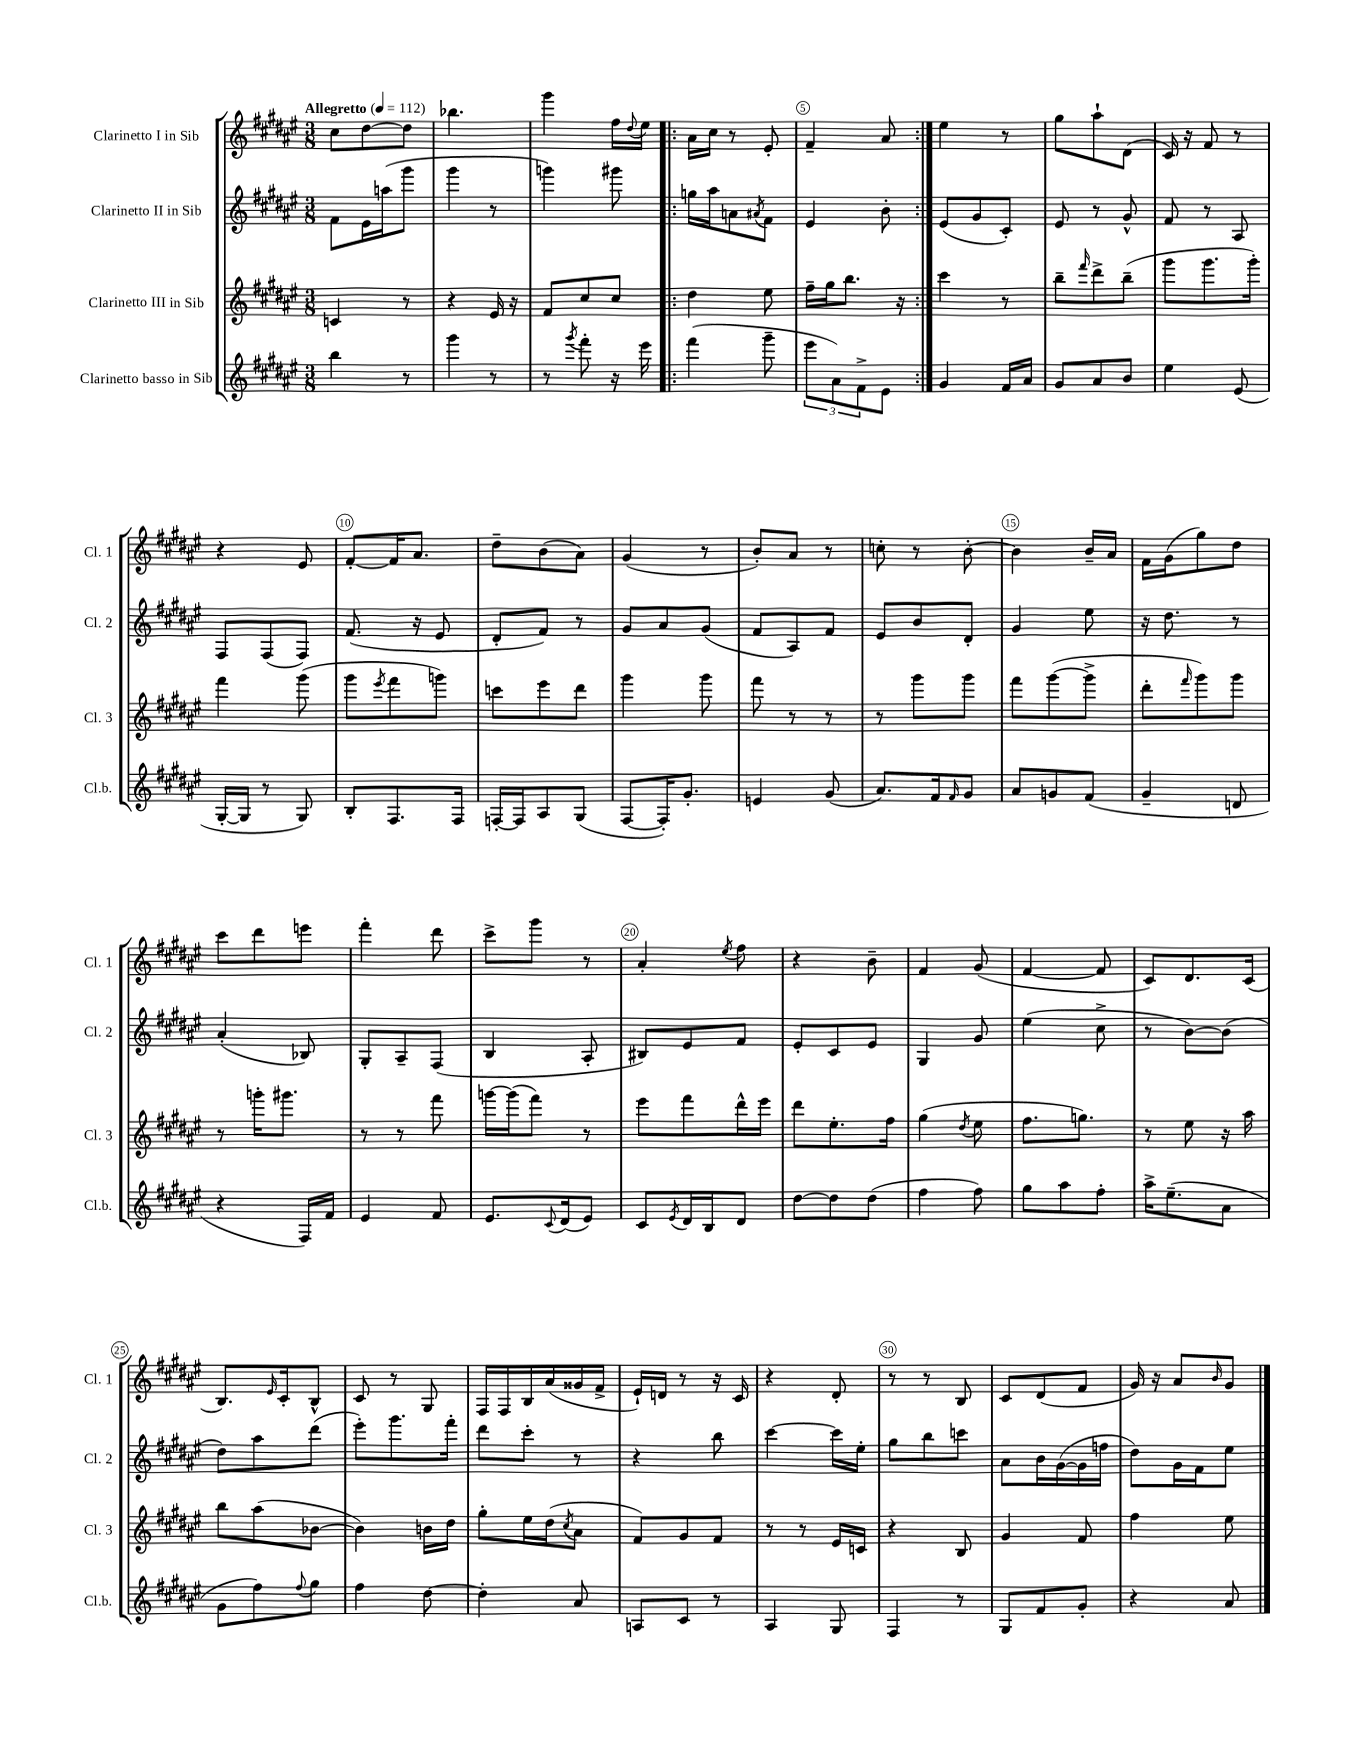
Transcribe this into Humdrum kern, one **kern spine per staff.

**kern	**kern	**kern	**kern
*staff4	*staff3	*staff2	*staff1
*clefG2	*clefG2	*clefG2	*clefG2
*k[f#c#g#d#a#e#]	*k[f#c#g#d#a#e#]	*k[f#c#g#d#a#e#]	*k[f#c#g#d#a#e#]
*M3/8	*M3/8	*M3/8	*M3/8
*MM112	*MM112	*MM112	*MM112
4bb	4c	8f#	8cc#
.	.	16e#	[8dd#
.	.	(16aa	.
8r	8r	8ggg#	8dd#]
=	=	=	=
4ggg#	4r	4ggg#	4.bb-
8r	16e#	8r	.
.	16r	.	.
=	=	=	=
8r	8f#	4ggg)	4ggg#
8qggg#	.	.	.
8fff#'	8cc#	.	.
16r	8cc#	8ggg#	16ff#
.	.	.	8qqdd#
16eee#	.	.	16ee#
=!|:	=!|:	=!|:	=!|:
(4fff#	4dd#	16gg	16a#
.	.	16aa#	16cc#
.	.	8a	8r
.	.	8qa#	.
8ggg#~	8ee#	8f#	8e#'
=	=	=	=
12eee#	16ff#~	4e#	4f#~
.	16gg#	.	.
12a#)	.	.	.
.	8.bb	.	.
12f#^	.	.	.
8e#	.	8b'	8a#
.	16r	.	.
=:|!	=:|!	=:|!	=:|!
4g#	4ccc#	(8e#	4ee#
.	.	8g#	.
16f#	8r	8c#')	8r
16a#	.	.	.
=	=	=	=
8g#	8bb~	8e#	8gg#
.	16qqfff#	.	.
8a#	8ddd#^	8r	8aa#`
8b	(8bb~	8g#^^	(8d#
=	=	=	=
4ee#	8ggg#	8f#	16c#)
.	.	.	16r
.	8.ggg#	8r	8f#
(8e#	.	8A#	8r
.	16ggg#')	.	.
=	=	=	=
[16G#'	4fff#	8F#	4r
16G#]	.	.	.
8r	.	(8F#	.
8G#)	(8ggg#	8F#)	8e#
=	=	=	=
8B'	8ggg#	(8.f#	[8f#'
.	8qeee#	.	.
8.F#	8fff#	.	16f#]
.	.	16r	8.a#
.	8ggg)	8e#	.
16F#	.	.	.
=	=	=	=
[16F'	8ccc	8d#'	8dd#~
16F]	.	.	.
8A#	8eee#	8f#)	(8b
(8G#	8ddd#	8r	8a#)
=	=	=	=
[8F#	4ggg#	8g#	(4g#
16F#'])	.	8a#	.
8.g#'	.	.	.
.	8ggg#	(8g#	8r
=	=	=	=
4e	8fff#	8f#	8b')
.	8r	8A#)	8a#
(8g#	8r	8f#	8r
=	=	=	=
8.a#)	8r	8e#	8cc'
.	8ggg#	8b	8r
16f#	.	.	.
16qqf#	.	.	.
8g#	8ggg#	8d#'	[8b'
=	=	=	=
8a#	8fff#	4g#	4b]
8g	([8ggg#	.	.
(8f#	8ggg#^]	8ee#	16b~
.	.	.	16a#
=	=	=	=
4g#~	8ddd#'	16r	16f#
.	.	8.dd#	(16g#
.	16qqfff#	.	.
.	8ggg#)	.	8gg#)
8d	8ggg#	8r	8dd#
=	=	=	=
4r	8r	(4a#'	8ccc#
.	16ggg'	.	8ddd#
.	8.ggg#	.	.
16F#)	.	8B-)	8eee
16f#	.	.	.
=	=	=	=
4e#	8r	8G#'	4fff#'
.	8r	8A#~	.
8f#	8fff#	(8F#	8ddd#
=	=	=	=
8.e#	[16ggg	4B	8ccc#^
.	(16ggg]	.	.
.	8fff#)	.	8ggg#
8qqc#	.	.	.
(16d#	.	.	.
8e#)	8r	8A#'	8r
=	=	=	=
8c#	8eee#	8B#)	4a#'
8qe#	.	.	.
16d#	8fff#	8e#	.
16B	.	.	.
.	.	.	8qee#
8d#	16ddd#^^	8f#	8ff#
.	16eee#	.	.
=	=	=	=
[8dd#	8ddd#	8e#'	4r
8dd#]	8.ee#'	8c#	.
(8dd#	.	8e#	8b~
.	16ff#	.	.
=	=	=	=
4ff#	(4gg#	4G#	4f#
.	8qdd#	.	.
8ff#)	8ee#	8g#	(8g#
=	=	=	=
8gg#	8.ff#	(4ee#	[4f#
8aa#	.	.	.
.	8.gg)	.	.
8ff#'	.	8cc#^	8f#]
=	=	=	=
16aa#^	8r	8r	8c#)
(8.ee#~	.	.	.
.	8ee#	[8b)	8.d#
8a#	16r	(8b]	.
.	16aa#	.	(16c#
=	=	=	=
8g#	8bb	8dd#)	8.B)
8ff#)	(8aa#	8aa#	.
.	.	.	16qqe#
.	.	.	16c#'
8qqff#	.	.	.
8gg#	[8b-	(8ddd#	8B^^
=	=	=	=
4ff#	4b-])	8eee#')	8c#
.	.	8.ggg#	8r
[8dd#	16b	.	8G#
.	16dd#	16fff#'	.
=	=	=	=
4dd#']	8gg#'	8ddd#	16F#
.	.	.	16F#
.	16ee#	8ccc#'	16B
.	(16dd#	.	(16a#
.	8qcc#	.	.
8a#	8a#	8r	16g##
.	.	.	16f#^
=	=	=	=
8A	8f#)	4r	16e#`)
.	.	.	16d
8c#	8g#	.	8r
8r	8f#	8bb	16r
.	.	.	16c#
=	=	=	=
4A#	8r	[4ccc#	4r
.	8r	.	.
8G#	16e#	16ccc#]	8d#'
.	16c	16ee#'	.
=	=	=	=
4F#	4r	8gg#	8r
.	.	8bb	8r
8r	8B	8ccc	8B
=	=	=	=
8G#	4g#	8a#	8c#
8f#	.	16b	(8d#
.	.	([16g#	.
8g#'	8f#	16g#]	8f#
.	.	16ff	.
=	=	=	=
4r	4ff#	8dd#)	16g#)
.	.	.	16r
.	.	16g#	8a#
.	.	16f#	.
.	.	.	16qqb
8a#	8ee#	8ee#	8g#
==	==	==	==
*-	*-	*-	*-
